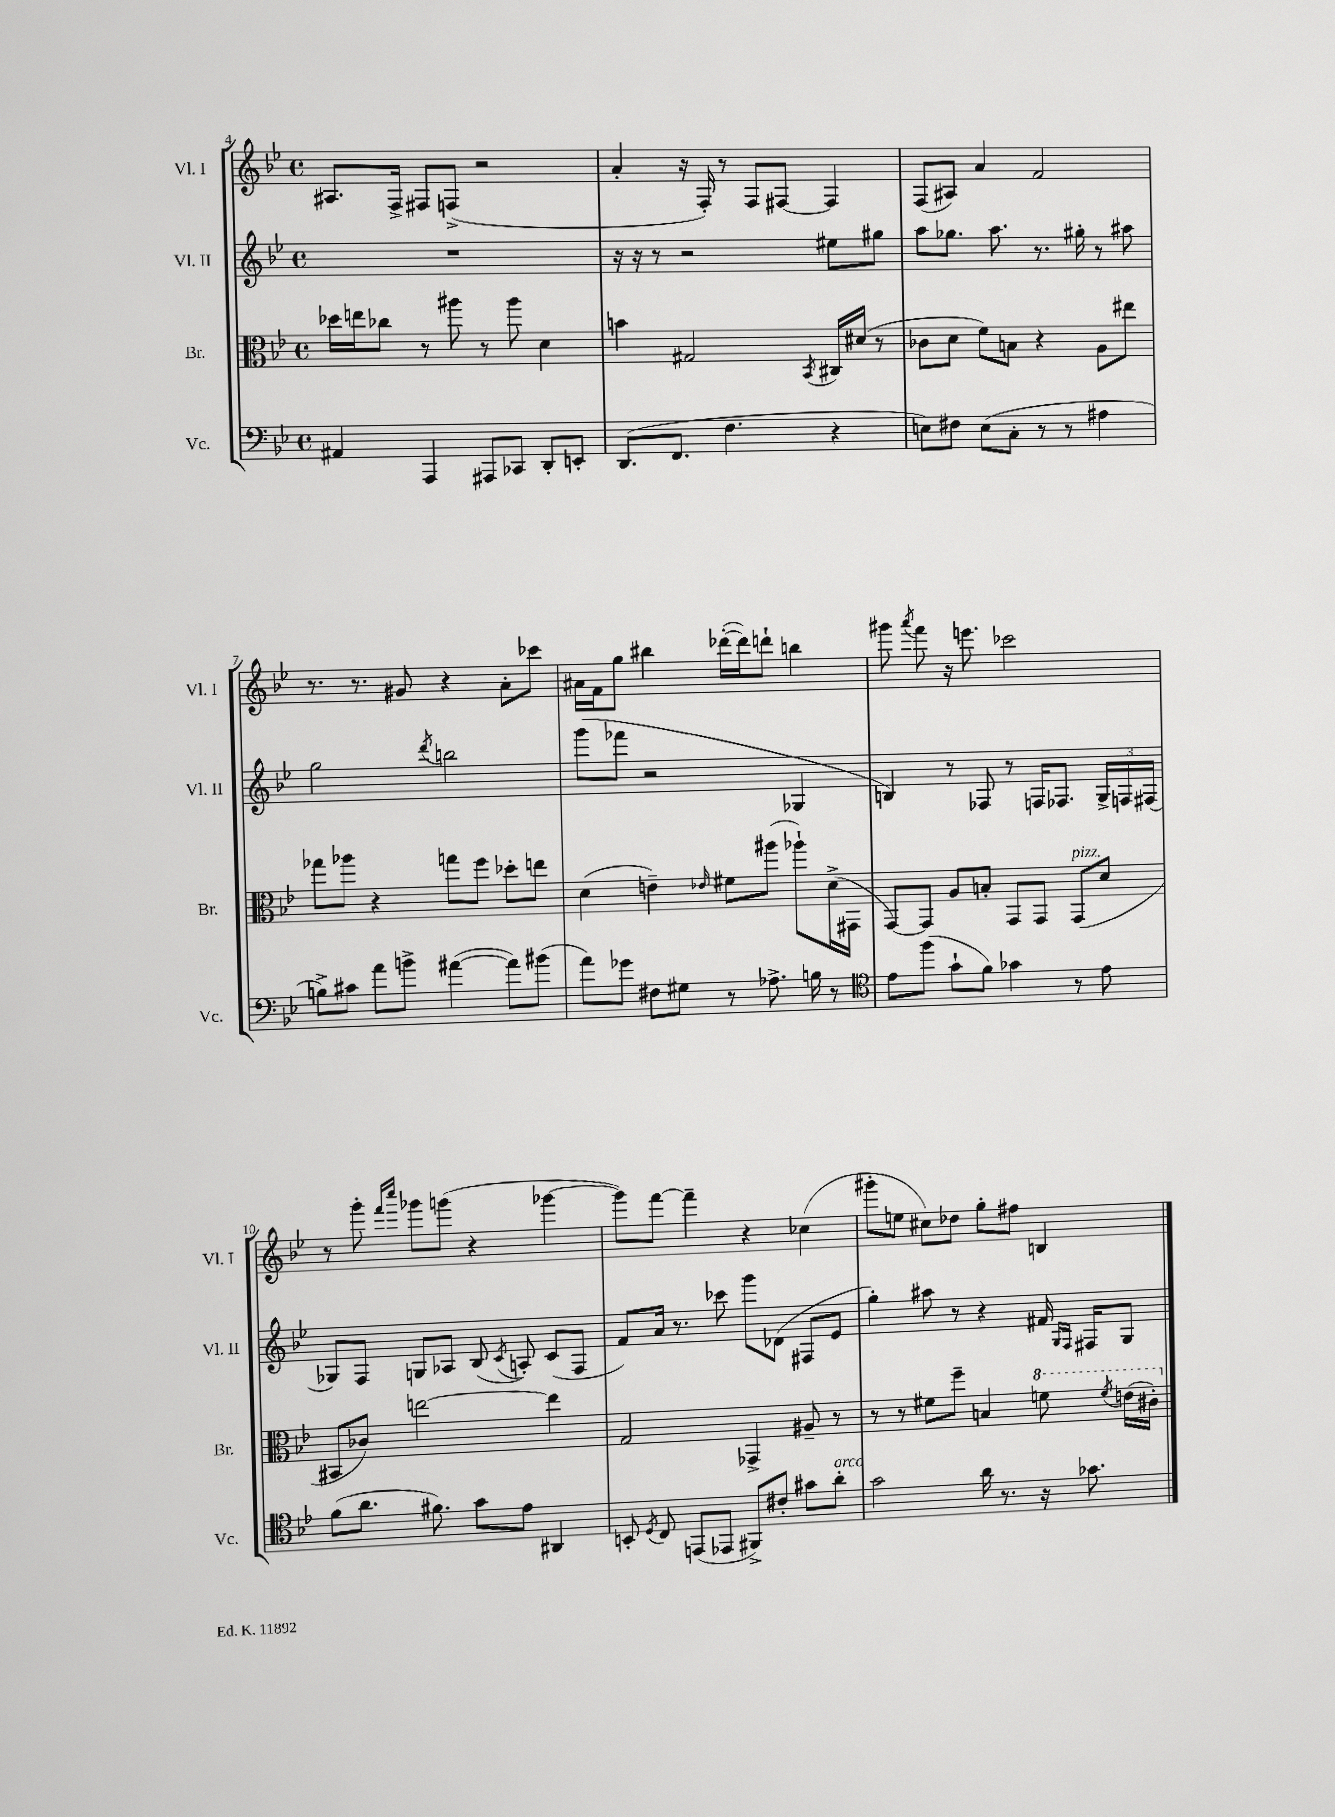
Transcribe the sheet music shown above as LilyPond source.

<<
\new StaffGroup <<
\new Staff = "s0" \with { instrumentName = "Vl. I" shortInstrumentName = "Vl. I" } {
    \clef treble \key bes \major \defaultTimeSignature \time 4/4
    \autoBeamOff ais8.[ f16]-> fis8[ f8]->( r2 |
    a'4-. r16 f16-.) r8 f8[ fis8]~ fis4 |
    f8[( ais8]) a'4 f'2 |
    r8. r8. gis'8 r4 a'8[-. ces'''8] |
    ais'16[ f'16 g''8] bis''4 des'''16[~-.( des'''16) d'''8]-! b''4 |
    gis'''8 \acciaccatura { a'''8 } f'''8 r16 e'''8. ces'''2 |
    r8 g'''8-. \grace { f'''16[ c''''16] } ges'''8[ g'''8]( r4 ges'''4~ |
    ges'''8[) f'''8]~ f'''4-- r4 ces''4( |
    gis'''8[-. e''8] cis''8[) des''8] g''8[-. fis''8] b4 \bar "|." |
}
\new Staff = "s1" \with { instrumentName = "Vl. II" shortInstrumentName = "Vl. II" } {
    \clef treble \key bes \major \defaultTimeSignature \time 4/4
    \autoBeamOff R1 |
    r16 r16 r8 r2 eis''8[ gis''8] |
    a''8[ ges''8.] a''8. r8. gis''16-. r8 ais''8 |
    g''2 \acciaccatura { d'''8 } b''2 |
    g'''8[( fes'''8] r2 ges4 |
    b4) r8 fes8 r8 f16[ fes8.] \tuplet 3/2 { g16[-> f16 fis16]( } |
    ges8[) f8] g8[ aes8] bes8( \acciaccatura { c'8 } a8-.) c'8[( f8] |
    f'8[) a'16] r8. ces'''8 g'''8[ des'8]( fis8[ ees'8] |
    g''4-.) ais''8 r8 r4 fis'16 \grace { g16[ f16] } fis16[ g8] \bar "|." |
}
\new Staff = "s2" \with { instrumentName = "Br." shortInstrumentName = "Br." } {
    \clef alto \key bes \major \defaultTimeSignature \time 4/4
    \autoBeamOff des''16[ e''16 ces''8] r8 ais''8 r8 ais''8 d'4 |
    b'4 gis2 \acciaccatura { bes,8 } cis16[ dis'16]( r8 |
    ces'8[ d'8] f'8[) b8] r4 a8[ eis''8] |
    ges''8[ aes''8] r4 g''8[ f''8] des''8[-. e''8] |
    d'4( e'4--) \grace { ees'16 } fis'8[ ais''8]( aes''8[-!) d'16->( gis,16] |
    g,8[~) g,8] a8[ b8]-. g,8[ g,8] g,8[^\markup { \italic "pizz." }( d'8] |
    bis,8[ ces'8]) e''2~ e''4 |
    g2 ges,4-> ais8-- r8 |
    r8 r8 fis'8[ f''8]-- b4 \ottava #1 f''!8 \acciaccatura { f''8 } e''16[( cis''16]-.) \ottava #0 \bar "|." |
}
\new Staff = "s3" \with { instrumentName = "Vc." shortInstrumentName = "Vc." } {
    \clef bass \key bes \major \defaultTimeSignature \time 4/4
    \autoBeamOff ais,4 a,,4 ais,,8[ ces,8] d,8[-. e,8]-. |
    d,8.[( f,8.] f4. r4 |
    e8[) fis8] e8[( c8]-. r8 r8 ais4 |
    b8[->) cis'8] a'8[ b'8]-> ais'4~( ais'8[) bis'8]( |
    a'8[) ges'8] fis8[ gis8] r8 aes8.-> b16 r8 |
    \clef tenor ees'8[ f''8]( g'8[-! f'8]) ges'4 r8 ees'8 |
    f'8[( a'8.] fis'8.) g'8[ ees'8] ais,4 |
    b,8-. \acciaccatura { d8 } c8 e,8[( ees,8] fis,8[->) cis'8]-. gis'8[ a'8]-.^\markup { \italic "arco" } |
    g'2 a'16 r8. r16 ges'8. \bar "|." |
}
>>
>>
\layout { \context { \Score currentBarNumber = #4 } }
